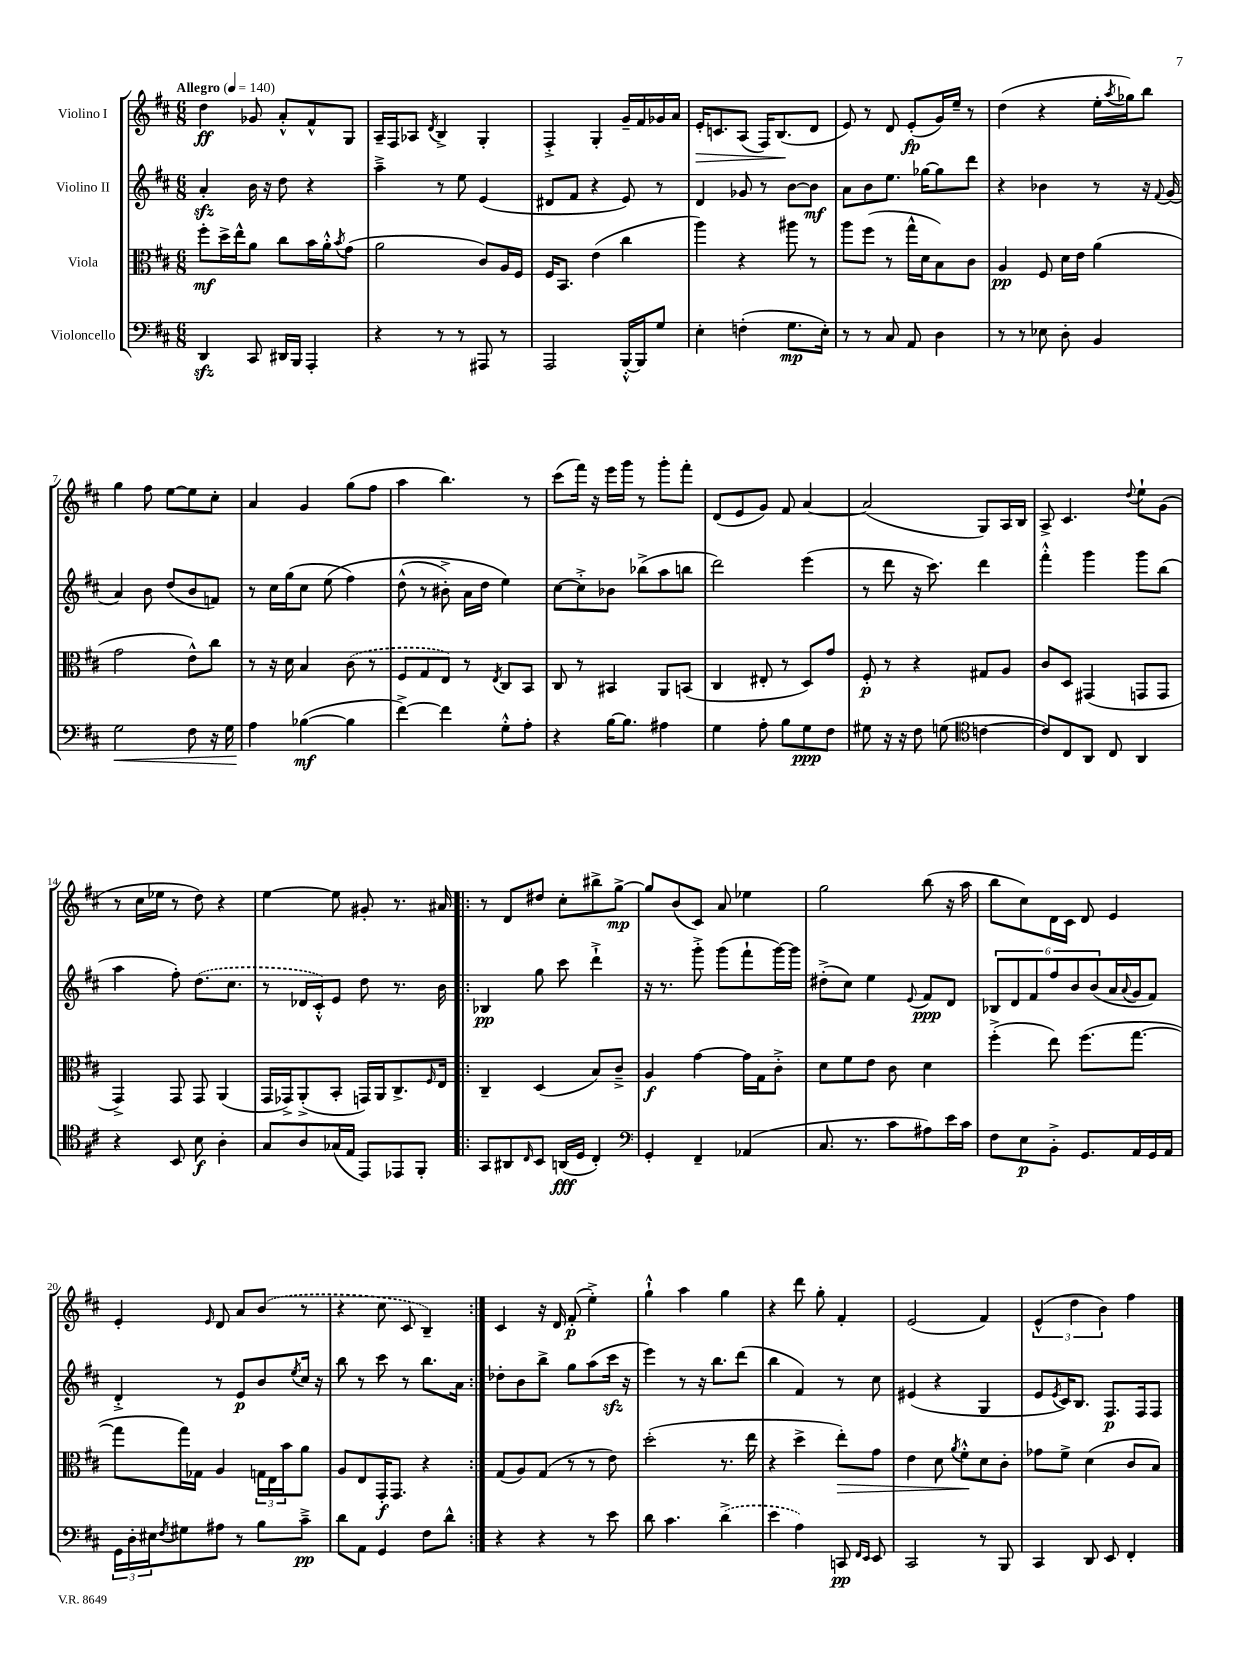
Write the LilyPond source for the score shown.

<<
\new StaffGroup <<
\new Staff = "s0" \with { instrumentName = "Violino I" } {
    \clef treble \key d \major \numericTimeSignature \time 6/8 \tempo "Allegro" 4 = 140
    d''4\ff ges'8 a'8-.-^ fis'8-^ g8 |
    a16-- fis16 aes8 \acciaccatura { d'8 } b4-> g4-. |
    fis4-.-> g4-. g'16-- fis'16 ges'16 a'16 |
    e'16-.\> c'8. a8( fis16) b8.\!( d'8 |
    e'8) r8 d'8 e'8-.\fp( g'16) e''16-- r8 |
    d''4( r4 e''16-. \acciaccatura { a''8 } ges''16) b''8 |
    g''4 fis''8 e''8~ e''8 cis''8-. |
    a'4 g'4 g''8( fis''8 |
    a''4 b''4.) r8 |
    cis'''8( fis'''16) r16 e'''16 g'''16 r8 g'''8-. fis'''8-. |
    d'8( e'8 g'8) fis'8 a'4~ |
    a'2( g8) a16 b16 |
    a8-> cis'4. \appoggiatura { d''8 } e''8-! g'8( |
    r8 cis''16 ees''16 r8 d''8) r4 |
    e''4~ e''8 gis'8-. r8. ais'16 |
    \repeat volta 2 { r8 d'8 dis''8 cis''8-. bis''8-> g''8~->\mp |
    g''8 b'8( cis'8) a'8 ees''4 |
    g''2 b''8( r16 a''16 |
    b''8 cis''8) d'16 cis'16 d'8 e'4 |
    e'4-. \grace { e'16 } d'8 a'8 \once \slurDashed b'8( r8 |
    r4 cis''8 cis'8 b4--) | }
    cis'4 r16 d'16 fis'8-.\p( e''4-.->) |
    g''4-!-^ a''4 g''4 |
    r4 d'''8 g''8-. fis'4-. |
    e'2( fis'4) |
    \tuplet 3/2 { e'4-^( d''4 b'4) } fis''4 \bar "|." |
}
\new Staff = "s1" \with { instrumentName = "Violino II" } {
    \clef treble \key d \major \numericTimeSignature \time 6/8
    a'4-.\sfz b'16 r16 d''8 r4 |
    a''4---> r8 e''8 e'4( |
    dis'8 fis'8 r4 e'8) r8 |
    d'4 ges'8 r8 b'8~ b'8\mf |
    a'8 b'8 e''8. ges''16~ ges''8 d'''8 |
    r4 bes'4 r8 r16 \appoggiatura { fis'8 } g'16( |
    a'4) b'8 d''8( b'8 f'8) |
    r8 cis''16 g''16( cis''8 e''8\( fis''4) |
    d''8-^( r8 bis'8-.->) a'16 d''16 e''4\) |
    cis''8~ cis''8-.-> bes'8 bes''8->( a''8 b''8 |
    d'''2) e'''4( |
    r8 d'''8 r16 cis'''8.) d'''4 |
    fis'''4-.-^ g'''4 g'''8 b''8( |
    a''4 fis''8-.) \once \slurDashed d''8.( cis''8. |
    r8 des'16 cis'16-.-^) e'8 d''8 r8. b'16 |
    \repeat volta 2 { bes4\pp g''8 cis'''8 d'''4-!-> |
    r16 r8. g'''8-.-> g'''8( fis'''8-! g'''16~) g'''16 |
    dis''8-.->( cis''8) e''4 \appoggiatura { e'8 } fis'8\ppp d'8 |
    \tuplet 6/4 { bes8 d'8 fis'8 fis''8 b'8 b'8( } a'16 \appoggiatura { a'8 } g'16 fis'8) |
    d'4-.-> r8 e'8\p b'8 \acciaccatura { e''8 } cis''16 r16 |
    b''8 r8 cis'''8 r8 b''8. a'16 | }
    des''8-. b'8 b''8-> g''8 a''8( cis'''16\sfz r16 |
    e'''4) r8 r16 b''8. d'''8( |
    b''4 fis'4) r8 cis''8 |
    eis'4( r4 g4 |
    e'8 \acciaccatura { e'8 } cis'16) b8. fis8.\p fis16 fis8 \bar "|." |
}
\new Staff = "s2" \with { instrumentName = "Viola" } {
    \clef alto \key d \major \numericTimeSignature \time 6/8
    fis''8-.\mf d''16-> e''16-^ a'8 cis''8 b'16 a'16-.-^ \acciaccatura { b'8 } g'8( |
    a'2 cis'8) a16 fis16 |
    fis16 b,8. e'4( cis''4 |
    a''4) r4 ais''8 r8 |
    a''8 fis''8( r8 g''16-^ d'16 b8) cis'8 |
    a4\pp fis8 d'16 e'16 a'4( |
    g'2 e'8-^) cis''8 |
    r8 r16 d'16 b4 \once \slurDashed cis'8( r8 |
    fis8 g8 e8) r8 \acciaccatura { e8 } cis8 b,8 |
    cis8 r8 bis,4 a,8 b,8( |
    cis4 eis8-. r8 d8) g'8 |
    fis8-.\p r8 r4 gis8 a8 |
    cis'8 d8 gis,4( g,8 g,8 |
    g,4->) g,8 g,8 a,4( |
    g,16 ges,16->) a,8-.->( b,8-. g,16) a,16 cis8.-> \grace { fis16 } e16 |
    \repeat volta 2 { cis4-- d4( b8) cis'8---> |
    a4\f g'4~ g'16 g16 cis'8-.-> |
    d'8 fis'8 e'8 cis'8 d'4 |
    fis''4-.->( e''8) fis''8.( g''8.~ |
    g''8 g''16) ges16 a4 \tuplet 3/2 { g16 e16 b'16 } a'8 |
    a8 e8 g,16-.\f g,8. r4 | }
    g8( a8) g8( r8 r8 e'8) |
    d''2-.( r8. e''16 |
    r4 d''4-> e''8-.\>) g'8 |
    e'4 d'8 \acciaccatura { a'8 } fis'8-.-^\! d'8 cis'8-. |
    ges'8 fis'8-> d'4( cis'8 b8) \bar "|." |
}
\new Staff = "s3" \with { instrumentName = "Violoncello" } {
    \clef bass \key d \major \numericTimeSignature \time 6/8
    d,4\sfz cis,8 dis,16 b,,16 a,,4-. |
    r4 r8 r8 ais,,8 r8 |
    a,,2 b,,16~-.-^ b,,16 g8 |
    e4-. f4-.( g8.\mp e16-.) |
    r8 r8 cis8 a,8 d4 |
    r8 r8 ees8 d8-. b,4 |
    g2\< fis8 r16 g16 |
    a4\! bes4~\mf( bes4 |
    fis'4~->) fis'4 g8-.-^ a8-. |
    r4 b16~ b8. ais4 |
    g4 a8-. b8 g8\ppp fis8 |
    gis8 r16 r16 fis8 g8( \clef tenor c'4~ |
    c'8) cis8 a,8 cis8 a,4 |
    r4 b,8 b8\f a4-. |
    g8 a8 ges16( e16 e,8) ees,8 fis,8-. |
    \repeat volta 2 { g,8 ais,8 \grace { cis16 } b,8 a,16\fff( d16 cis4-.) |
    \clef bass g,4-. fis,4-- aes,4( |
    cis8. r8. cis'8 ais8) e'16 cis'16 |
    fis8 e8\p b,8-.-> g,8. a,16 g,16 a,16 |
    \tuplet 3/2 { g,16 d16-. eis16 } \acciaccatura { fis8 } gis8 ais8 r8 b8 cis'8--->\pp |
    d'8 a,8 g,4 fis8 d'8-^ | }
    r4 r4 r8 e'8 |
    d'8 cis'4. \once \slurDashed d'4->( |
    e'4 a4) c,8\pp \grace { fis,16 e,16 } e,8 |
    cis,2 r8 b,,8 |
    cis,4 d,8 e,8 fis,4-. \bar "|." |
}
>>
>>
